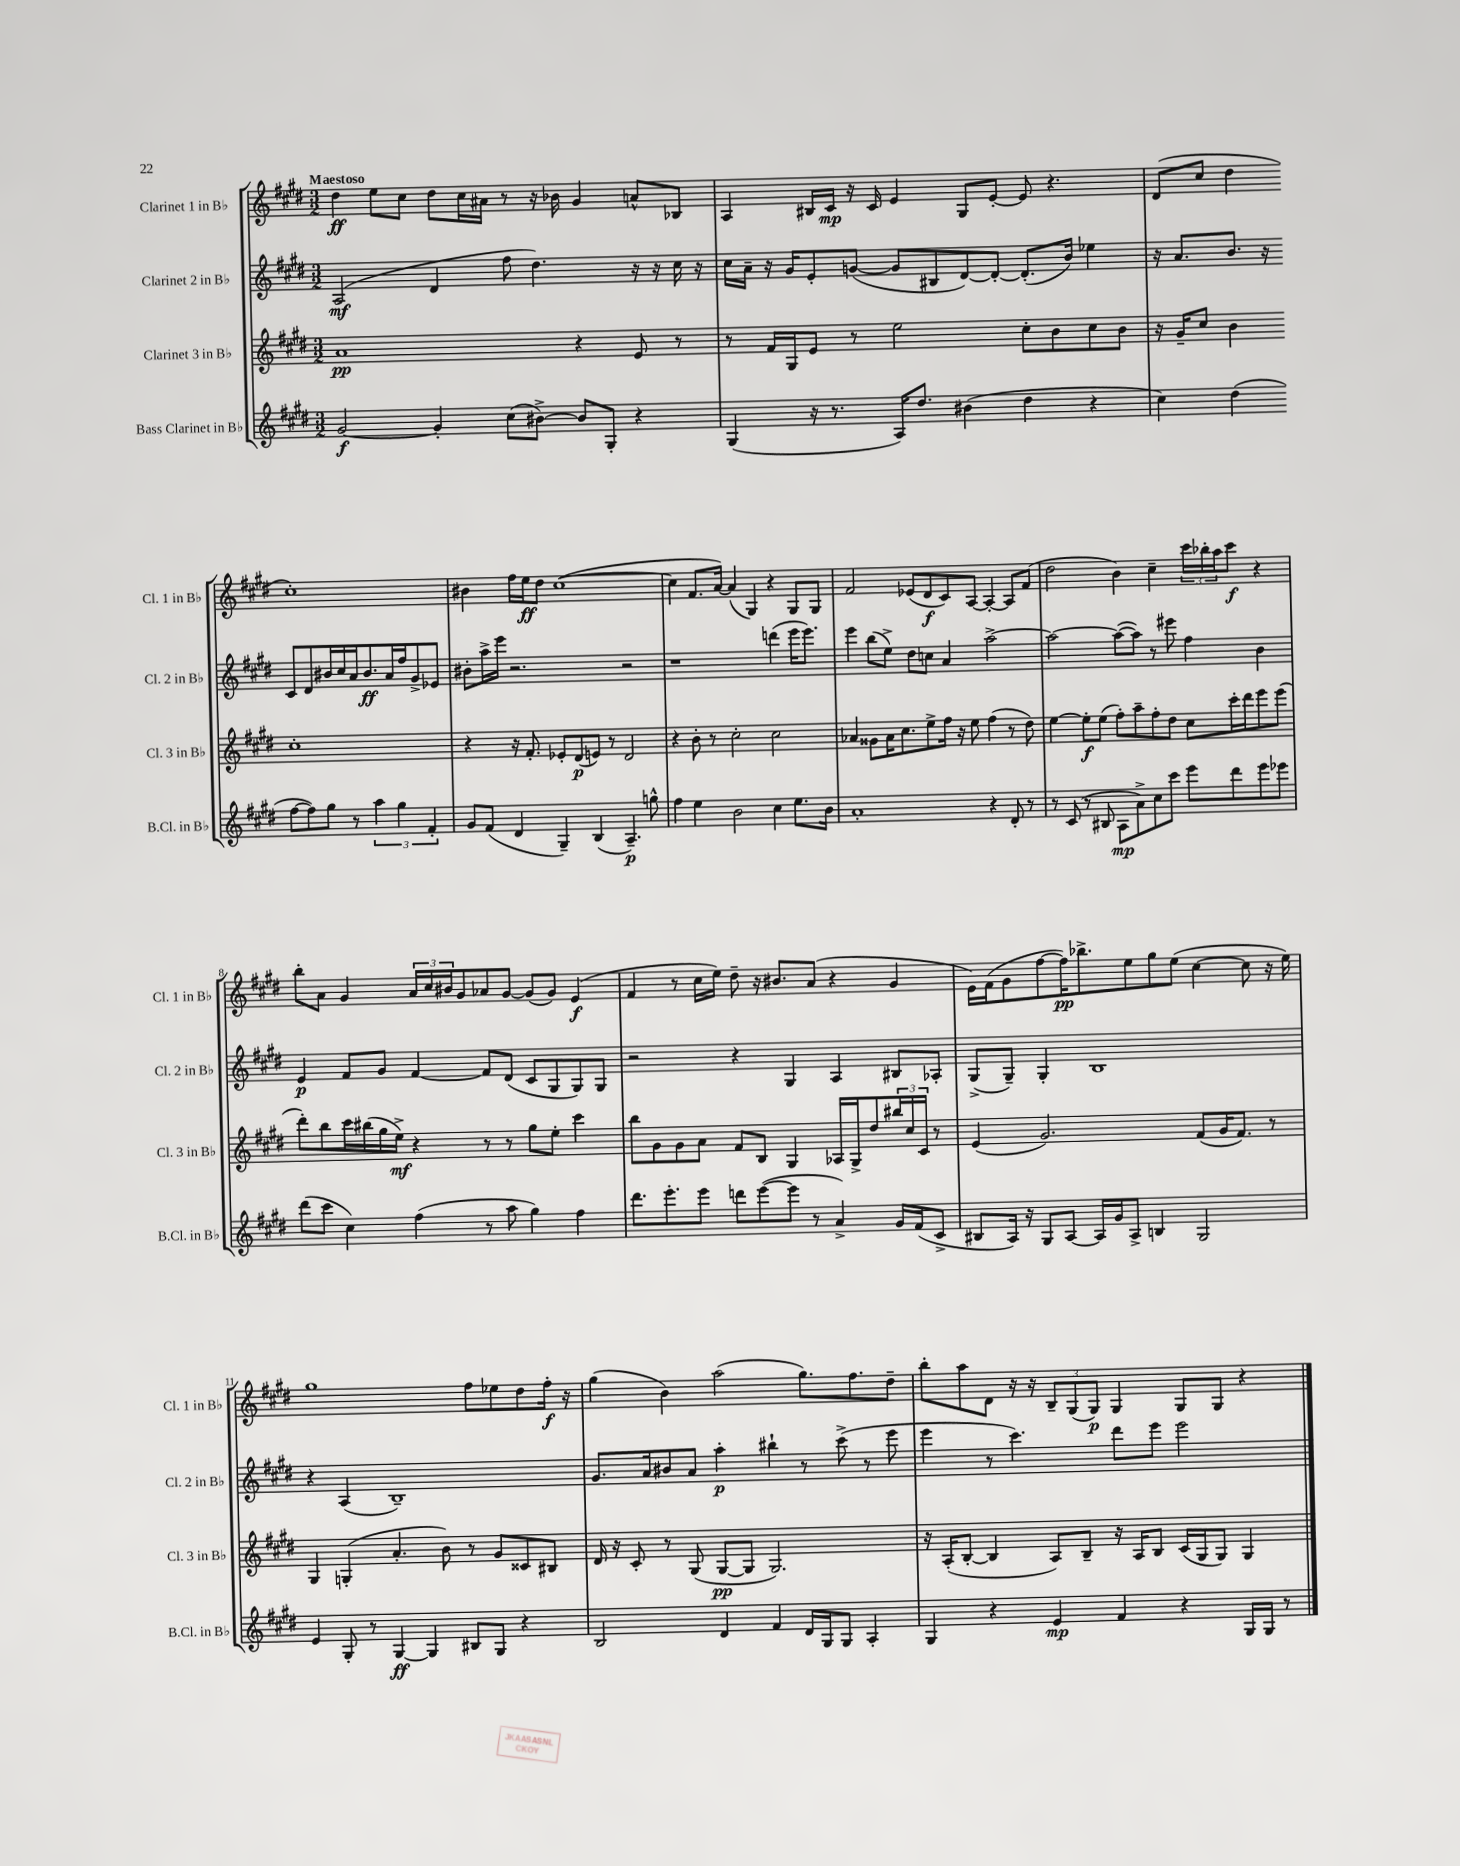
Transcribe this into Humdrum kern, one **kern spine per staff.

**kern	**dynam	**kern	**dynam	**kern	**dynam	**kern	**dynam
*part4	*part4	*part3	*part3	*part2	*part2	*part1	*part1
*staff4	*staff4	*staff3	*staff3	*staff2	*staff2	*staff1	*staff1
*I"Bass Clarinet in B♭	*	*I"Clarinet 3 in B♭	*	*I"Clarinet 2 in B♭	*	*I"Clarinet 1 in B♭	*
*I'B.Cl. in B♭	*	*I'Cl. 3 in B♭	*	*I'Cl. 2 in B♭	*	*I'Cl. 1 in B♭	*
*clefG2	*	*clefG2	*	*clefG2	*	*clefG2	*
*k[f#c#g#d#]	*	*k[f#c#g#d#]	*	*k[f#c#g#d#]	*	*k[f#c#g#d#]	*
*M3/2	*	*M3/2	*	*M3/2	*	*M3/2	*
=1	=1	=1	=1	=1	=1	=1	=1
!	!	!	!	!	!	!LO:TX:a:B:t=Maestoso	!
[2g#/	f	1a	pp	(2A/	mf	4dd#\	ff
.	.	.	.	.	.	8ee\L	.
.	.	.	.	.	.	8cc#\J	.
4g#'/]	.	.	.	4d#/	.	8dd#\L	.
.	.	.	.	.	.	16cc#\L	.
.	.	.	.	.	.	16a#X\JJ	.
(8cc#\L	.	.	.	8ff#\	.	8r	.
[8b#X^\J)	.	.	.	4.dd#\)	.	16r	.
.	.	.	.	.	.	16b-X\	.
8b#/L]	.	4r	.	.	.	4g#/	.
8G#'/J	.	.	.	.	.	.	.
4r	.	8e/	.	16r	.	8an^^/L	.
.	.	.	.	16r	.	.	.
.	.	8r	.	16cc#\	.	8B-X/J	.
.	.	.	.	16r	.	.	.
=2	=2	=2	=2	=2	=2	=2	=2
(4G#/	.	8r	.	16cc#\LL	.	4A/	.
.	.	.	.	16a~\JJ	.	.	.
.	.	16f#/LL	.	16r	.	.	.
.	.	16G#/J	.	16g#/KL	.	.	.
16r	.	8e/J	.	8e'/	.	16B#X/LL	.
8.r	.	.	.	.	.	16c#/JJ	mp
.	.	8r	.	([8gn/J	.	16r	.
.	.	.	.	.	.	16c#/	.
16A/KL)	.	2ee\	.	8g/L]	.	4e/	.
8.dd#/J	.	.	.	.	.	.	.
.	.	.	.	8B#X/	.	.	.
(4b#X\	.	.	.	[8d#/)	.	8G#/L	.
.	.	.	.	8d#'/J_	.	[8e'/J	.
4dd#\	.	8cc#'\L	.	(8.d#'/L]	.	8e/]	.
.	.	8b\	.	.	.	4.r	.
.	.	.	.	16b/Jk)	.	.	.
4r	.	8cc#\	.	4ee-X\	.	.	.
.	.	8b\J	.	.	.	.	.
=3	=3	=3	=3	=3	=3	=3	=3
4cc#\)	.	16r	.	16r	.	(8d#/L	.
.	.	16g#~/KL	.	8.a/L	.	.	.
.	.	8cc#/J	.	.	.	8cc#/J	.
(4dd#\	.	4b\	.	8.b/J	.	4dd#\	.
.	.	.	.	16r	.	.	.
[8ff#\L	.	1cc#'	.	8c#/L	.	1cc#')	.
8ff#\])	.	.	.	8d#/	.	.	.
8gg#\J	.	.	.	16b#X/L	.	.	.
.	.	.	.	16cc#/	.	.	.
8r	.	.	.	16a/J	.	.	.
.	.	.	.	8.b#/	ff	.	.
6aa\	.	.	.	.	.	.	.
.	.	.	.	16a/L	.	.	.
6gg#\	.	.	.	.	.	.	.
.	.	.	.	16ff#/J	.	.	.
.	.	.	.	8g#^/	.	.	.
6f#'/	.	.	.	.	.	.	.
.	.	.	.	8e-X/J	.	.	.
!!LO:LB:g=z
=4	=4	=4	=4	=4	=4	=4	=4
8g#/L	.	4r	.	8b#X'\L	.	4b#X\	.
(8f#/J	.	.	.	16aa^\L	.	.	.
.	.	.	.	16eee\JJ	.	.	.
4d#/	.	16r	.	2.r	.	16ff#\LL	.
.	.	8.f#'/	.	.	.	16ee\J	ff
.	.	.	.	.	.	8dd#\J	.
4G#~/)	.	8e-X'/L	.	.	.	([1cc#	.
.	.	(8d#/	p	.	.	.	.
(4B/	.	8en/J)	.	.	.	.	.
.	.	8r	.	.	.	.	.
4.A~/)	p	2d#/	.	2r	.	.	.
8ggn^^\	.	.	.	.	.	.	.
=5	=5	=5	=5	=5	=5	=5	=5
4ff#\	.	4r	.	1r	.	4cc#\]	.
4ee\	.	8b'\	.	.	.	8.f#/L	.
.	.	8r	.	.	.	.	.
.	.	.	.	.	.	[16a/Jk)	.
2b\	.	2cc#'\	.	.	.	(4a/]	.
.	.	.	.	.	.	4G#/)	.
4cc#\	.	2cc#\	.	(4dddn\	.	4r	.
8.ee\L	.	.	.	16eee\KL	.	8G#/L	.
.	.	.	.	8.eee\J)	.	.	.
.	.	.	.	.	.	8G#/J	.
16b\Jk	.	.	.	.	.	.	.
=6	=6	=6	=6	=6	=6	=6	=6
1a'	.	4a-X/	.	4eee\	.	2f#/	.
.	.	8g##X\L	.	(8bb\L	.	.	.
.	.	16a-\K	.	8ee^\J)	.	.	.
.	.	8.cc#\	.	.	.	.	.
.	.	.	.	8dd#\L	.	(8e-X/L	.
.	.	8ee^\	.	8ccn\J	.	8d#/	f
.	.	16ff#\Jk	.	4a/	.	8c#/)	.
.	.	16r	.	.	.	.	.
.	.	8ee\	.	.	.	[8A/J	.
4r	.	(4ff#\	.	[2aa^\	.	4A'/_	.
8d#'/	.	8r	.	.	.	8A/L]	.
8r	.	8dd#\)	.	.	.	(8f#/J	.
=7	=7	=7	=7	=7	=7	=7	=7
8r	.	[4ee\	.	2aa\_	.	2dd#\	.
(8c#/	.	.	.	.	.	.	.
8r	.	8ee'\L]	f	.	.	.	.
8B#X/	.	(8ee\J	.	.	.	.	.
8A\L	mp	8ff#'\L)	.	(8aa\L_	.	4b\)	.
8a^\)	.	8aa~\	.	8aa\J])	.	.	.
8cc#\	.	8ff#'\	.	8r	.	4cc#~\	.
8ccc#\J	.	8dd#\J	.	8eee#X\	.	.	.
8eee\L	.	8cc#\L	.	4ff#\	.	24ccc#\LL	.
.	.	.	.	.	.	24bb-X'\	.
.	.	.	.	.	.	24aa\J	.
8ddd#\	.	16ccc#'\L	.	.	.	8ccc#\J	f
.	.	16ddd#\J	.	.	.	.	.
8eee\	.	8eee\	.	4b\	.	4r	.
8eee-X\J	.	(8eee\J	.	.	.	.	.
!!LO:LB:g=z
=8	=8	=8	=8	=8	=8	=8	=8
(8ddd#\L	.	8ddd#'\L)	.	4e/	p	8bb'\L	.
8ccc#\J	.	8bb\	.	.	.	8a\J	.
4cc#\)	.	16ccc#\L	.	8f#/L	.	4g#/	.
.	.	(16bb#X\	.	.	.	.	.
.	.	16gg#\	.	8g#/J	.	.	.
.	.	16ee^\JJ)	mf	.	.	.	.
(4ff#\	.	4r	.	[4f#/	.	24a/LL	.
.	.	.	.	.	.	24cc#/	.
.	.	.	.	.	.	24b#X/J	.
.	.	.	.	.	.	8g#/	.
8r	.	8r	.	8f#/L]	.	8a-X/	.
8aa\	.	8r	.	(8d#/J	.	[8g#/J	.
4gg#\)	.	8gg#\L	.	8c#/L	.	(8g#/L]	.
.	.	8ee'\J	.	8G#/	.	8g#/J)	.
4ff#\	.	4ccc#\	.	8G#/)	.	(4e/	f
.	.	.	.	8G#/J	.	.	.
=9	=9	=9	=9	=9	=9	=9	=9
8.ddd#\L	.	8bb\L	.	2r	.	4f#/	.
.	.	8g#\	.	.	.	.	.
8.eee'\	.	.	.	.	.	.	.
.	.	8g#\	.	.	.	8r	.
8eee\J	.	8a\J	.	.	.	16cc#\LL	.
.	.	.	.	.	.	16ee\JJ)	.
8dddn\L	.	8f#/L	.	4r	.	8dd#~\	.
([8eee\	.	8B/J	.	.	.	16r	.
.	.	.	.	.	.	8.b#X/L	.
8eee\J]	.	4G#/	.	4G#/	.	.	.
8r	.	.	.	.	.	(8a/J	.
4a^/)	.	16A-X/LL	.	4A/	.	4r	.
.	.	16G#^/J	.	.	.	.	.
.	.	8dd#/	.	.	.	.	.
16g#/LL	.	24bb#X/L	.	8B#X/L	.	4g#/	.
.	.	24cc#/	.	.	.	.	.
(16f#/J	.	.	.	.	.	.	.
.	.	24c#/JJ	.	.	.	.	.
8c#^/J	.	8r	.	8A-X'/J	.	.	.
=10	=10	=10	=10	=10	=10	=10	=10
8B#X/L	.	(4e/	.	(8G#^/L	.	16e\LL)	.
.	.	.	.	.	.	(16f#\J	.
16A/Jk)	.	.	.	8G#~/J)	.	8g#\	.
16r	.	.	.	.	.	.	.
8G#/L	.	2.g#/)	.	4G#'/	.	[8ff#\	.
[8A/J	.	.	.	.	.	16ff#\K])	pp
.	.	.	.	.	.	8.bb-X^\	.
16A/LL]	.	.	.	1B	.	.	.
16g#/J	.	.	.	.	.	.	.
8A^/J	.	.	.	.	.	8ee\	.
4Bn/	.	.	.	.	.	8gg#\	.
.	.	.	.	.	.	(8ee\J	.
2G#/	.	(8f#/L	.	.	.	[4cc#\	.
.	.	16g#/K	.	.	.	.	.
.	.	8.f#/J)	.	.	.	.	.
.	.	.	.	.	.	8cc#\]	.
.	.	8r	.	.	.	16r	.
.	.	.	.	.	.	16ee\)	.
!!LO:LB:g=z
=11	=11	=11	=11	=11	=11	=11	=11
4e/	.	4G#/	.	4r	.	1gg#	.
8G#'/	.	(4Gn'/	.	(4A/	.	.	.
8r	.	.	.	.	.	.	.
[4G#/	ff	4.a'/	.	1B~)	.	.	.
4G#/]	.	.	.	.	.	.	.
.	.	8b\)	.	.	.	.	.
8B#X/L	.	8r	.	.	.	8ff#\L	.
8G#/J	.	8g#/L	.	.	.	8ee-X\	.
4r	.	8c##X/	.	.	.	8dd#\	.
.	.	8B#X/J	.	.	.	16ff#'\Jk	f
.	.	.	.	.	.	16r	.
=12	=12	=12	=12	=12	=12	=12	=12
2B/	.	16d#/	.	8.g#/L	.	(4gg#\	.
.	.	16r	.	.	.	.	.
.	.	8c#'/	.	.	.	.	.
.	.	.	.	16a/k	.	.	.
.	.	8r	.	8b#X/	.	4b\)	.
.	.	(8G#/	.	8a/J	.	.	.
4d#/	.	[8G#/L	pp	4aa'\	p	(2aa\	.
.	.	8G#/J]	.	.	.	.	.
4f#/	.	2.G#/)	.	4bb#X`\	.	.	.
16d#/LL	.	.	.	8r	.	8.gg#\L)	.
16G#/J	.	.	.	.	.	.	.
8G#/J	.	.	.	(8ccc#^\	.	.	.
.	.	.	.	.	.	8.ff#\	.
4A'/	.	.	.	8r	.	.	.
.	.	.	.	8eee\	.	8dd#~\J	.
=13	=13	=13	=13	=13	=13	=13	=13
4G#/	.	16r	.	4eee\	.	8bb'\L	.
.	.	(16A'/KL	.	.	.	.	.
.	.	[8B'/J	.	.	.	8aa\	.
4r	.	4B/]	.	8r	.	8d#\J	.
.	.	.	.	4.ccc#\)	.	16r	.
.	.	.	.	.	.	16r	.
4e/	mp	8A/L)	.	.	.	12B~/L	.
.	.	.	.	.	.	(12G#/	.
.	.	8B~/J	.	.	.	.	.
.	.	.	.	.	.	12G#/J)	p
4f#/	.	16r	.	8ddd#\L	.	4G#/	.
.	.	16A/KL	.	.	.	.	.
.	.	8B/J	.	8eee\J	.	.	.
4r	.	(16c#/LL	.	2eee\	.	8G#/L	.
.	.	16G#/J	.	.	.	.	.
.	.	8G#/J)	.	.	.	8G#/J	.
16G#/LL	.	4G#/	.	.	.	4r	.
16G#/JJ	.	.	.	.	.	.	.
8r	.	.	.	.	.	.	.
==	==	==	==	==	==	==	==
*-	*-	*-	*-	*-	*-	*-	*-
